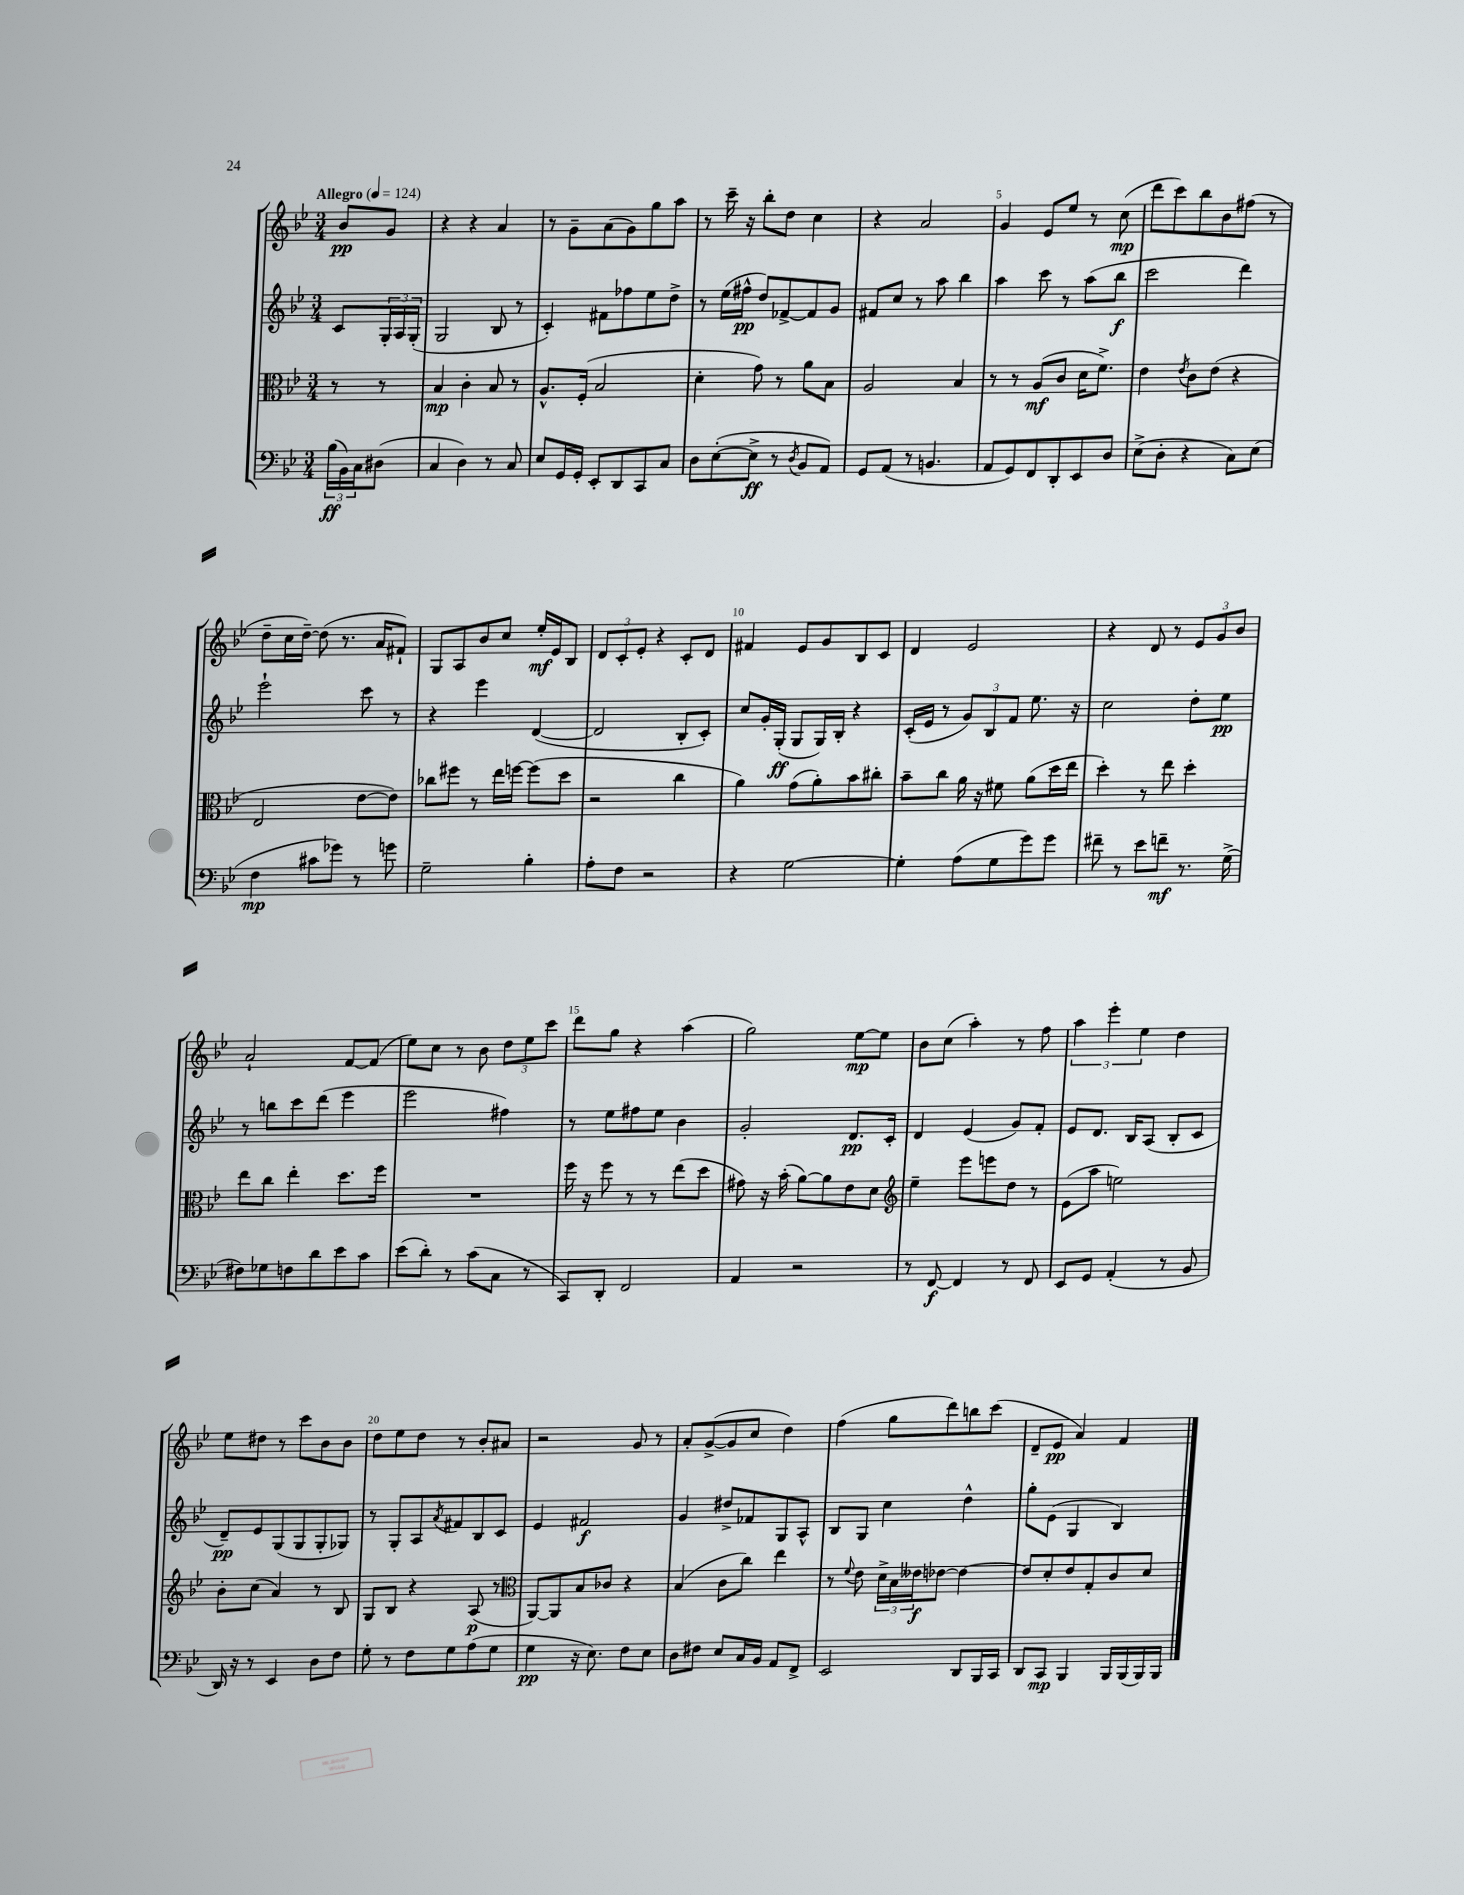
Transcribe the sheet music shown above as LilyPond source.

<<
\new StaffGroup <<
\new Staff = "s0" {
    \clef treble \key bes \major \numericTimeSignature \time 3/4 \partial 4 \tempo "Allegro" 4 = 124
    bes'8\pp g'8 |
    r4 r4 a'4 |
    r8 g'8-- a'8( g'8) g''8 a''8 |
    r8 c'''16-- r16 bes''8-. d''8 c''4 |
    r4 a'2 |
    g'4 ees'8 ees''8 r8 c''8\mp( |
    d'''8 c'''8) bes''8 bes'8 fis''8( r8 |
    d''8-- c''16 d''16~--) d''8( r8. a'16 fis'8-!) |
    g8 a8 bes'8 c''8 ees''16-.\mf ees'16 bes8 |
    \tuplet 3/2 { d'8 c'8-. ees'8-. } r4 c'8-. d'8 |
    fis'4 ees'8 g'8 bes8 c'8 |
    d'4 ees'2 |
    r4 d'8 r8 \tuplet 3/2 { ees'8 g'8 bes'8 } |
    a'2-! f'8~ f'8( |
    ees''8) c''8 r8 bes'8 \tuplet 3/2 { d''8 ees''8 c'''8 } |
    d'''8 g''8 r4 a''4( |
    g''2) ees''8~\mp ees''8 |
    bes'8 c''8( a''4-.) r8 f''8 |
    \tuplet 3/2 { a''4 ees'''4-. ees''4 } d''4 |
    ees''8 dis''8 r8 c'''8 bes'8 bes'8 |
    d''8 ees''8 d''8 r8 bes'8-. ais'8 |
    r2 g'8 r8 |
    a'8-. g'8~->( g'8 c''8 d''4) |
    f''4( g''8 d'''8) b''8 c'''8( |
    d'8-- ees'8\pp a'4) f'4 \bar "|." |
}
\new Staff = "s1" {
    \clef treble \key bes \major \numericTimeSignature \time 3/4 \partial 4
    c'8 \tuplet 3/2 { g16-. a16 g16-.( } |
    g2 bes8 r8 |
    c'4-.) fis'8 fes''8 ees''8 d''8-> |
    r8 ees''16( fis''16-^\pp d''8) fes'8~-> fes'8 g'8 |
    fis'8 c''8 r8 a''8 bes''4 |
    a''4 c'''8 r8 a''8( bes''8\f |
    c'''2 d'''4) |
    ees'''2-! c'''8 r8 |
    r4 ees'''4 d'4~( |
    d'2 bes8-. c'8-.) |
    c''8 g'16-. g16-.\ff( g8 g16) bes16-. r4 |
    c'16-.( ees'16 r8 \tuplet 3/2 { g'8) bes8 f'8 } ees''8. r16 |
    c''2 d''8-. ees''8\pp |
    r8 b''8 c'''8 d'''8( ees'''4 |
    ees'''2 fis''4) |
    r8 ees''8 fis''8 ees''8 bes'4 |
    g'2-. d'8.\pp c'16-. |
    d'4 ees'4( g'8) f'8-. |
    ees'8 d'8. bes16 a8( bes8-. c'8 |
    d'8--\pp) ees'8 g8( g8 g8-. ges8) |
    r8 g8-. a8 \acciaccatura { a'8 } fis'8 bes8 c'8 |
    ees'4 fis'2\f |
    g'4 dis''8-> fes'8 g8 a8-^ |
    bes8 g8 c''4 d''4-^ |
    g''8-. ees'8( g4 bes4) \bar "|." |
}
\new Staff = "s2" {
    \clef alto \key bes \major \numericTimeSignature \time 3/4 \partial 4
    r8 r8 |
    bes4\mp c'4-. bes8 r8 |
    a8.-^ f16-.( bes2 |
    d'4-. g'8) r8 a'8 bes8 |
    a2 bes4 |
    r8 r8 a8\mf( c'8 d'16 f'8.->) |
    ees'4 \acciaccatura { ees'8 } c'8 ees'8( r4 |
    ees2 ees'8~ ees'8) |
    ces''8 fis''8 r8 ees''16 f''16~ f''8( d''8 |
    r2 c''4 |
    a'4) g'8( a'8-.) bes'8 cis''8-. |
    bes'8-- c''8 a'16 r16 fis'8 a'8( d''16 ees''16 |
    d''4-.) r8 ees''8 d''4-. |
    ees''8 c''8 ees''4-. d''8. f''16 |
    R2. |
    f''16 r16 f''8 r8 r8 ees''8( d''8 |
    gis'8) r16 bes'16-.( a'8~) a'8 ees'8 d'8 |
    \clef treble ees''4-- ees'''8 e'''8 d''8 r8 |
    ees'8( a''8 e''2) |
    bes'8-. c''8( a'4) r8 bes8 |
    g8 bes8 r4 a8\p( r8 |
    \clef alto a,8~) a,8 bes8 ces'8 r4 |
    bes4( c'8 c''8) ees''4 |
    r8 \appoggiatura { f'8 } ees'8 \tuplet 3/2 { d'16-> bes16 eeses'16\f } ees'8~ ees'4~ |
    ees'8 d'8-. ees'8 g8-. c'8 d'8 \bar "|." |
}
\new Staff = "s3" {
    \clef bass \key bes \major \numericTimeSignature \time 3/4 \partial 4
    \tuplet 3/2 { bes16\ff( bes,16) c16 } dis8( |
    c4 d4) r8 c8 |
    ees8 g,16 g,16-. ees,8-. d,8 c,8 c8 |
    d8 ees8~-.( ees8->\ff r8 \acciaccatura { d8 } bes,8 a,8) |
    g,8 a,8( r8 b,4. |
    a,8 g,8) f,8 d,8-. ees,8 d8 |
    ees8->( d8-. r4 c8) ees8( |
    f4\mp cis'8 ges'8) r8 g'8 |
    g2-- bes4-. |
    a8-. f8 r2 |
    r4 g2~ |
    g4-. a8( g8 g'8) g'8 |
    fis'8-- r8 ees'8 f'8--\mf r8. g16->( |
    fis8) ges8 f8 d'8 ees'8 c'8 |
    ees'8( d'8-.) r8 c'8( c8 r8 |
    c,8) d,8-. f,2 |
    a,4 r2 |
    r8 f,8~\f f,4 r8 f,8 |
    ees,8 g,8 a,4-.( r8 bes,8 |
    d,16) r16 r8 ees,4 d8 f8 |
    g8-. r8 f8 g8 a8( g8 |
    g4\pp r16 ees8.) f8 ees8 |
    d8 fis8 ees8 c16 bes,16 a,8 f,8-> |
    ees,2 d,8 bes,,16 c,16 |
    d,8 c,8\mp bes,,4 bes,,16 bes,,16( bes,,16) bes,,16 \bar "|." |
}
>>
>>
\layout { \context { \Score \override BarNumber.break-visibility = ##(#f #t #t) barNumberVisibility = #(every-nth-bar-number-visible 5) } }
